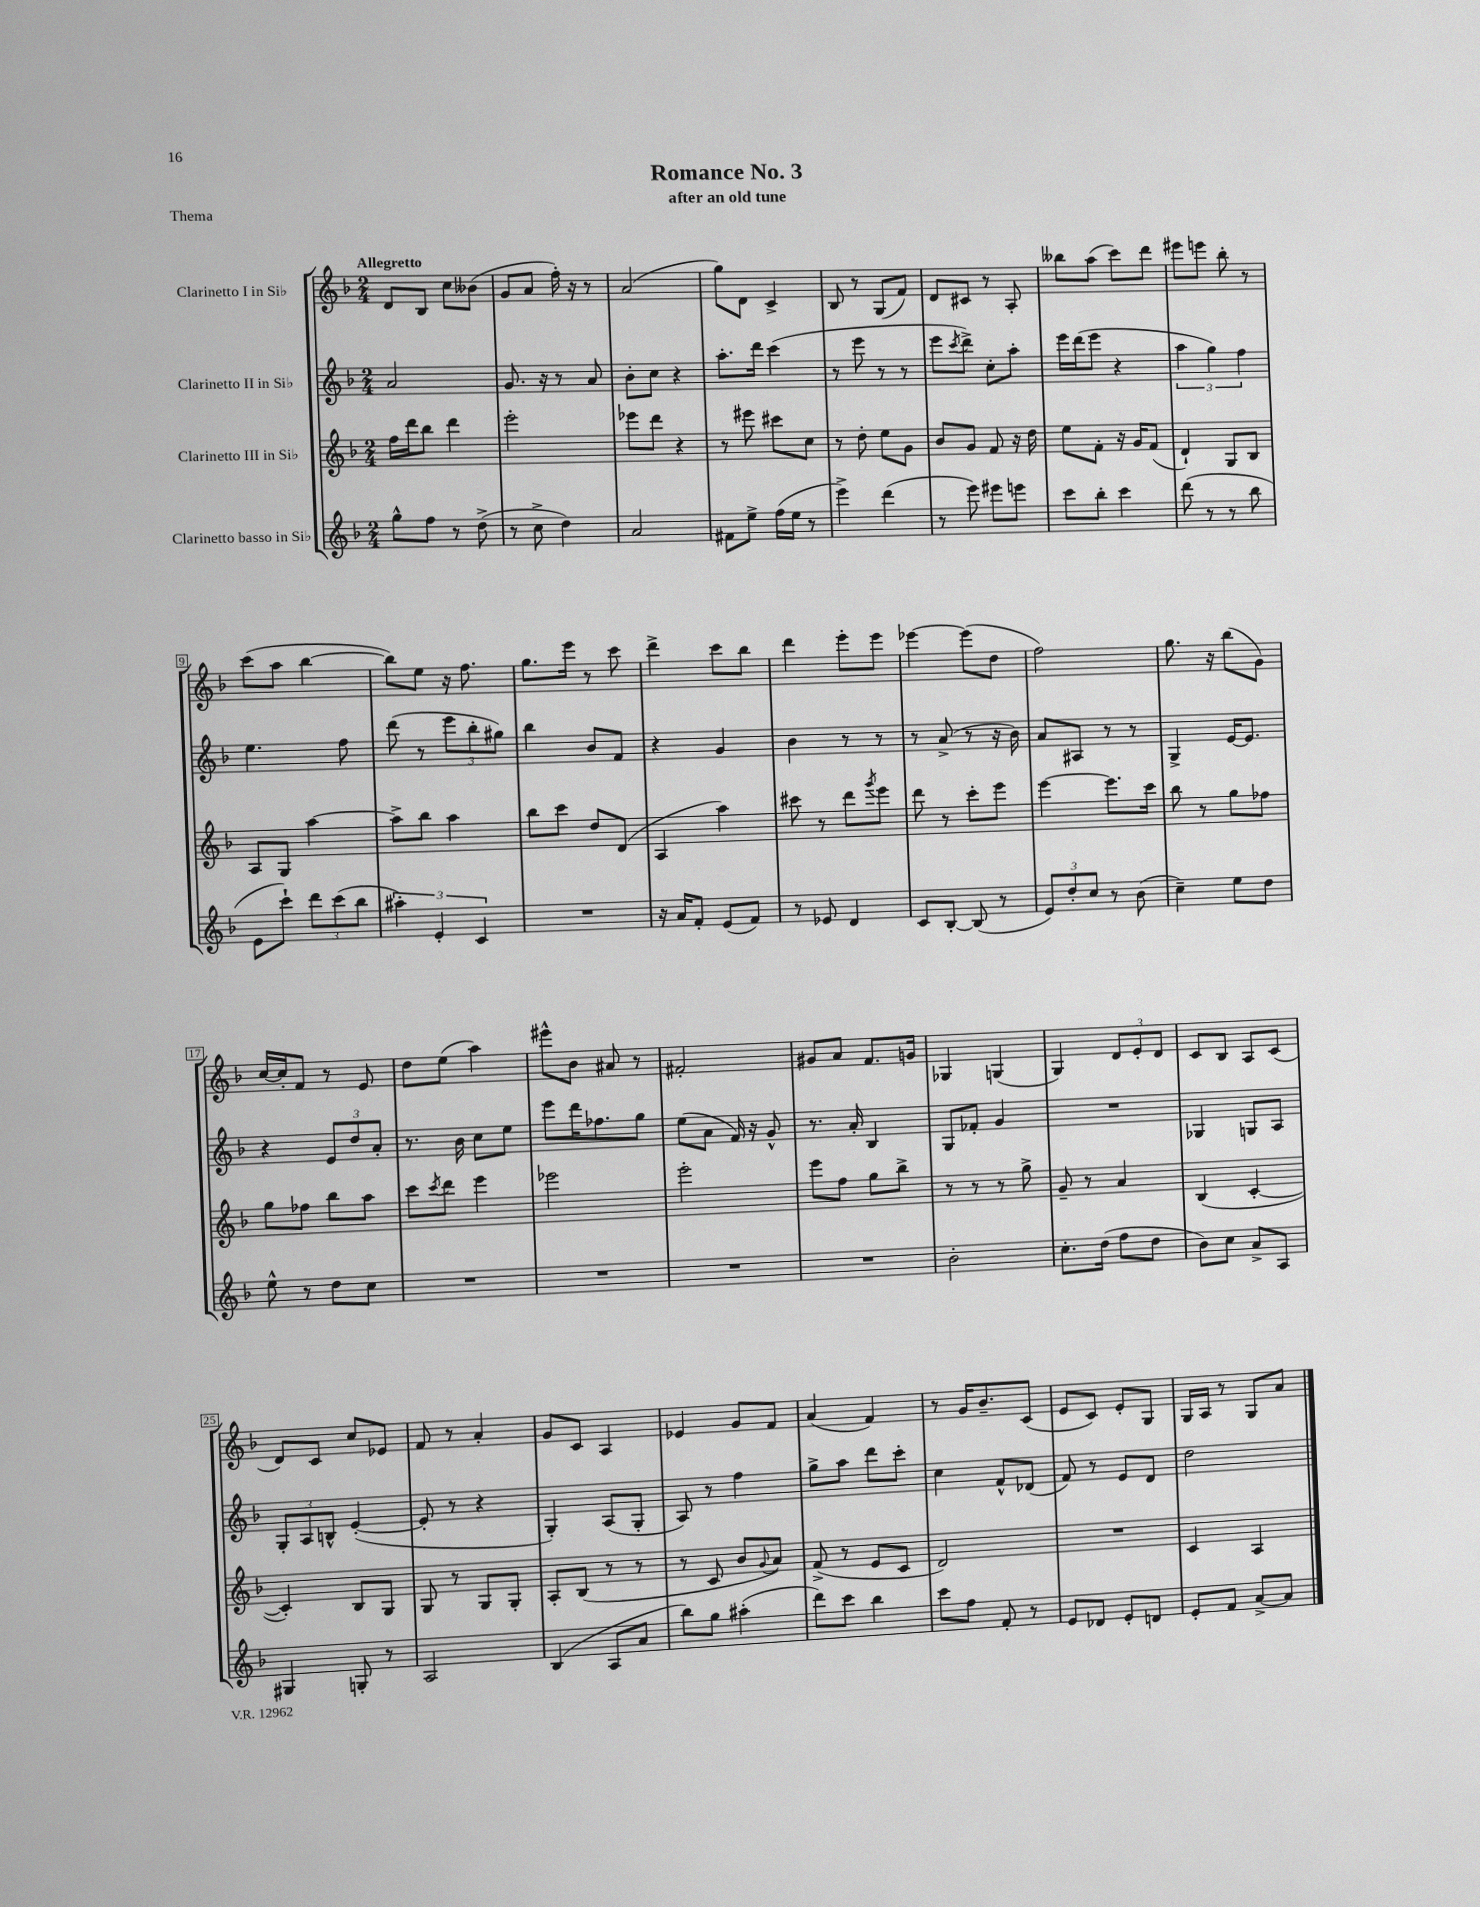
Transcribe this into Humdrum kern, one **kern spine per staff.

**kern	**kern	**kern	**kern
*staff4	*staff3	*staff2	*staff1
*clefG2	*clefG2	*clefG2	*clefG2
*k[b-]	*k[b-]	*k[b-]	*k[b-]
*M2/4	*M2/4	*M2/4	*M2/4
8gg^^	16ff	2a	8d
.	16ddd	.	.
8ff	8bb-	.	8B-
8r	4ddd	.	8cc
(8dd^	.	.	(8b--
=	=	=	=
8r	2eee'	8.g	8g
8cc^	.	.	8a
.	.	16r	.
4dd)	.	8r	16ff')
.	.	.	16r
.	.	8a	8r
=	=	=	=
2a	8eee-	8b-'	(2a
.	8ddd	8cc	.
.	4r	4r	.
=	=	=	=
8f#	8r	8.aa'	8gg)
8ee^	8eee#	.	8d
.	.	16ddd	.
(16ff	8ccc#	(4ccc	4c^
16ee	.	.	.
8r	8cc	.	.
=	=	=	=
4eee^)	8r	8r	8B-
.	8dd'	8eee	8r
(4ddd	8ee	8r	(8G
.	8g	8r	8f)
=	=	=	=
8r	8b-	8eee	8d
.	.	8qccc	.
8eee)	8g	8ddd^)	8c#
8eee#	8f	8cc'	8r
8eee	16r	8aa'	8A'
.	16dd	.	.
=	=	=	=
8ccc	8ee	16eee	8bb--
.	.	(16ddd	.
8bb-'	8f'	8eee	(8aa
4ccc	16r	4r	8ccc)
.	16g	.	.
.	(8f	.	8ddd
=	=	=	=
(8ddd	4d`)	6aa	8eee#
8r	.	.	8eee
.	.	6gg)	.
8r	8G	.	8bb-'
.	.	6ff	.
8bb-	8B-	.	8r
=	=	=	=
8e	8A	4.ee	(8ccc
8ccc`)	8G	.	8aa
12ddd	[4aa	.	[4bb-
(12ccc	.	.	.
.	.	8ff	.
12bb-	.	.	.
=	=	=	=
6aa#')	8aa^]	(8ddd	8bb-])
.	8bb-	8r	8ee
6e'	.	.	.
.	4aa	12eee	16r
.	.	.	8.ff
6c	.	12bb-'	.
.	.	12gg#)	.
=	=	=	=
2r	8bb-	4bb-	8.gg
.	8ccc	.	.
.	.	.	16eee
.	8dd	8b-	8r
.	(8d	8f	8ccc
=	=	=	=
16r	4A	4r	4ddd^
16a	.	.	.
8f'	.	.	.
(8e	4aa)	4g	8ccc
8f)	.	.	8bb-
=	=	=	=
8r	8ccc#	4b-	4ddd
8e-	8r	.	.
4d	8ddd	8r	8eee'
.	8qggg	.	.
.	8eee	8r	8eee
=	=	=	=
8c	8ddd	8r	[4eee-
[8B-'	8r	(8a^	.
(8B-]	8ccc'	8r	(8eee-]
8r	8eee	16r	8dd
.	.	16b-)	.
=	=	=	=
12e)	[4eee	8a	2ff)
12dd'	.	.	.
.	.	8A#	.
12cc	.	.	.
8r	8.eee]	8r	.
(8b-	.	8r	.
.	16ccc	.	.
=	=	=	=
4cc~)	8bb-	4G^	8.gg
.	8r	.	.
.	.	.	16r
8ee	8gg	[16e	(8bb-
.	.	8.e]	.
8dd	8ff-	.	8g)
=	=	=	=
8ee^^	8gg	4r	[16cc
.	.	.	16cc']
8r	8ff-	.	8f
8dd	8bb-	12e	8r
.	.	12dd	.
8cc	8aa	.	8e
.	.	12a'	.
=	=	=	=
2r	8ccc	8.r	8dd
.	8qccc	.	.
.	8ddd	.	(8ee
.	.	16b-	.
.	4eee	8cc	4aa)
.	.	8ee	.
=	=	=	=
2r	2eee-	8eee	8eee#^^
.	.	16ddd	8b-
.	.	8.ff-	.
.	.	.	8a#
.	.	8gg	8r
=	=	=	=
2r	2eee'	(8ee	2f#'
.	.	8a	.
.	.	16f)	.
.	.	16r	.
.	.	8g^^	.
=	=	=	=
2r	8eee	8.r	8g#
.	8ff	.	8a
.	.	16a'	.
.	8gg	4B-	8.f
.	8bb-^	.	.
.	.	.	16g
=	=	=	=
2b-'	8r	8G	4G-
.	8r	8f-'	.
.	8r	4g	(4G
.	8gg^	.	.
=	=	=	=
8.cc'	8g~	2r	4G)
.	8r	.	.
(16dd	.	.	.
8ff	4a	.	12d
.	.	.	12e'
8dd	.	.	.
.	.	.	12d
=	=	=	=
8b-)	(4B-	4G-	8c
8cc	.	.	8B-
8a^	[4c'	8G	8A
8A	.	8A	(8c
=	=	=	=
4G#	4c'])	12G'	8d)
.	.	12A	.
.	.	.	8c
.	.	12B^^	.
8G'	8B-	([4e'	8cc
8r	8G	.	8e-
=	=	=	=
2A	8G	8e']	8f
.	8r	8r	8r
.	8G	4r	4a'
.	8G'	.	.
=	=	=	=
(4B-	8A'	4G')	8g
.	(8B-	.	8c
8A	8r	(8A	4A
8a	8r	8G'	.
=	=	=	=
8bb-)	8r	8A)	4e-
8gg	8c	8r	.
(4aa#'	8b-	4ff	8g
.	8qqg	.	.
.	8a)	.	8f
=	=	=	=
8ddd)	(8f^	8gg^	(4a
8ccc	8r	8aa	.
4bb-	8e	8ddd	4f)
.	8c	8ccc'	.
=	=	=	=
8ccc	2d)	4cc	8r
8ff	.	.	16g
.	.	.	8.b-~
8f'	.	8f^^	.
8r	.	(8d-	(8c
=	=	=	=
8e	2r	8f)	8e
8d-	.	8r	8c)
8e'	.	8e	8e'
8d	.	8d	8G
=	=	=	=
8e'	4c	2dd	16G
.	.	.	16A
8f	.	.	8r
[8a^	4A	.	8G
8a]	.	.	8a
==	==	==	==
*-	*-	*-	*-
